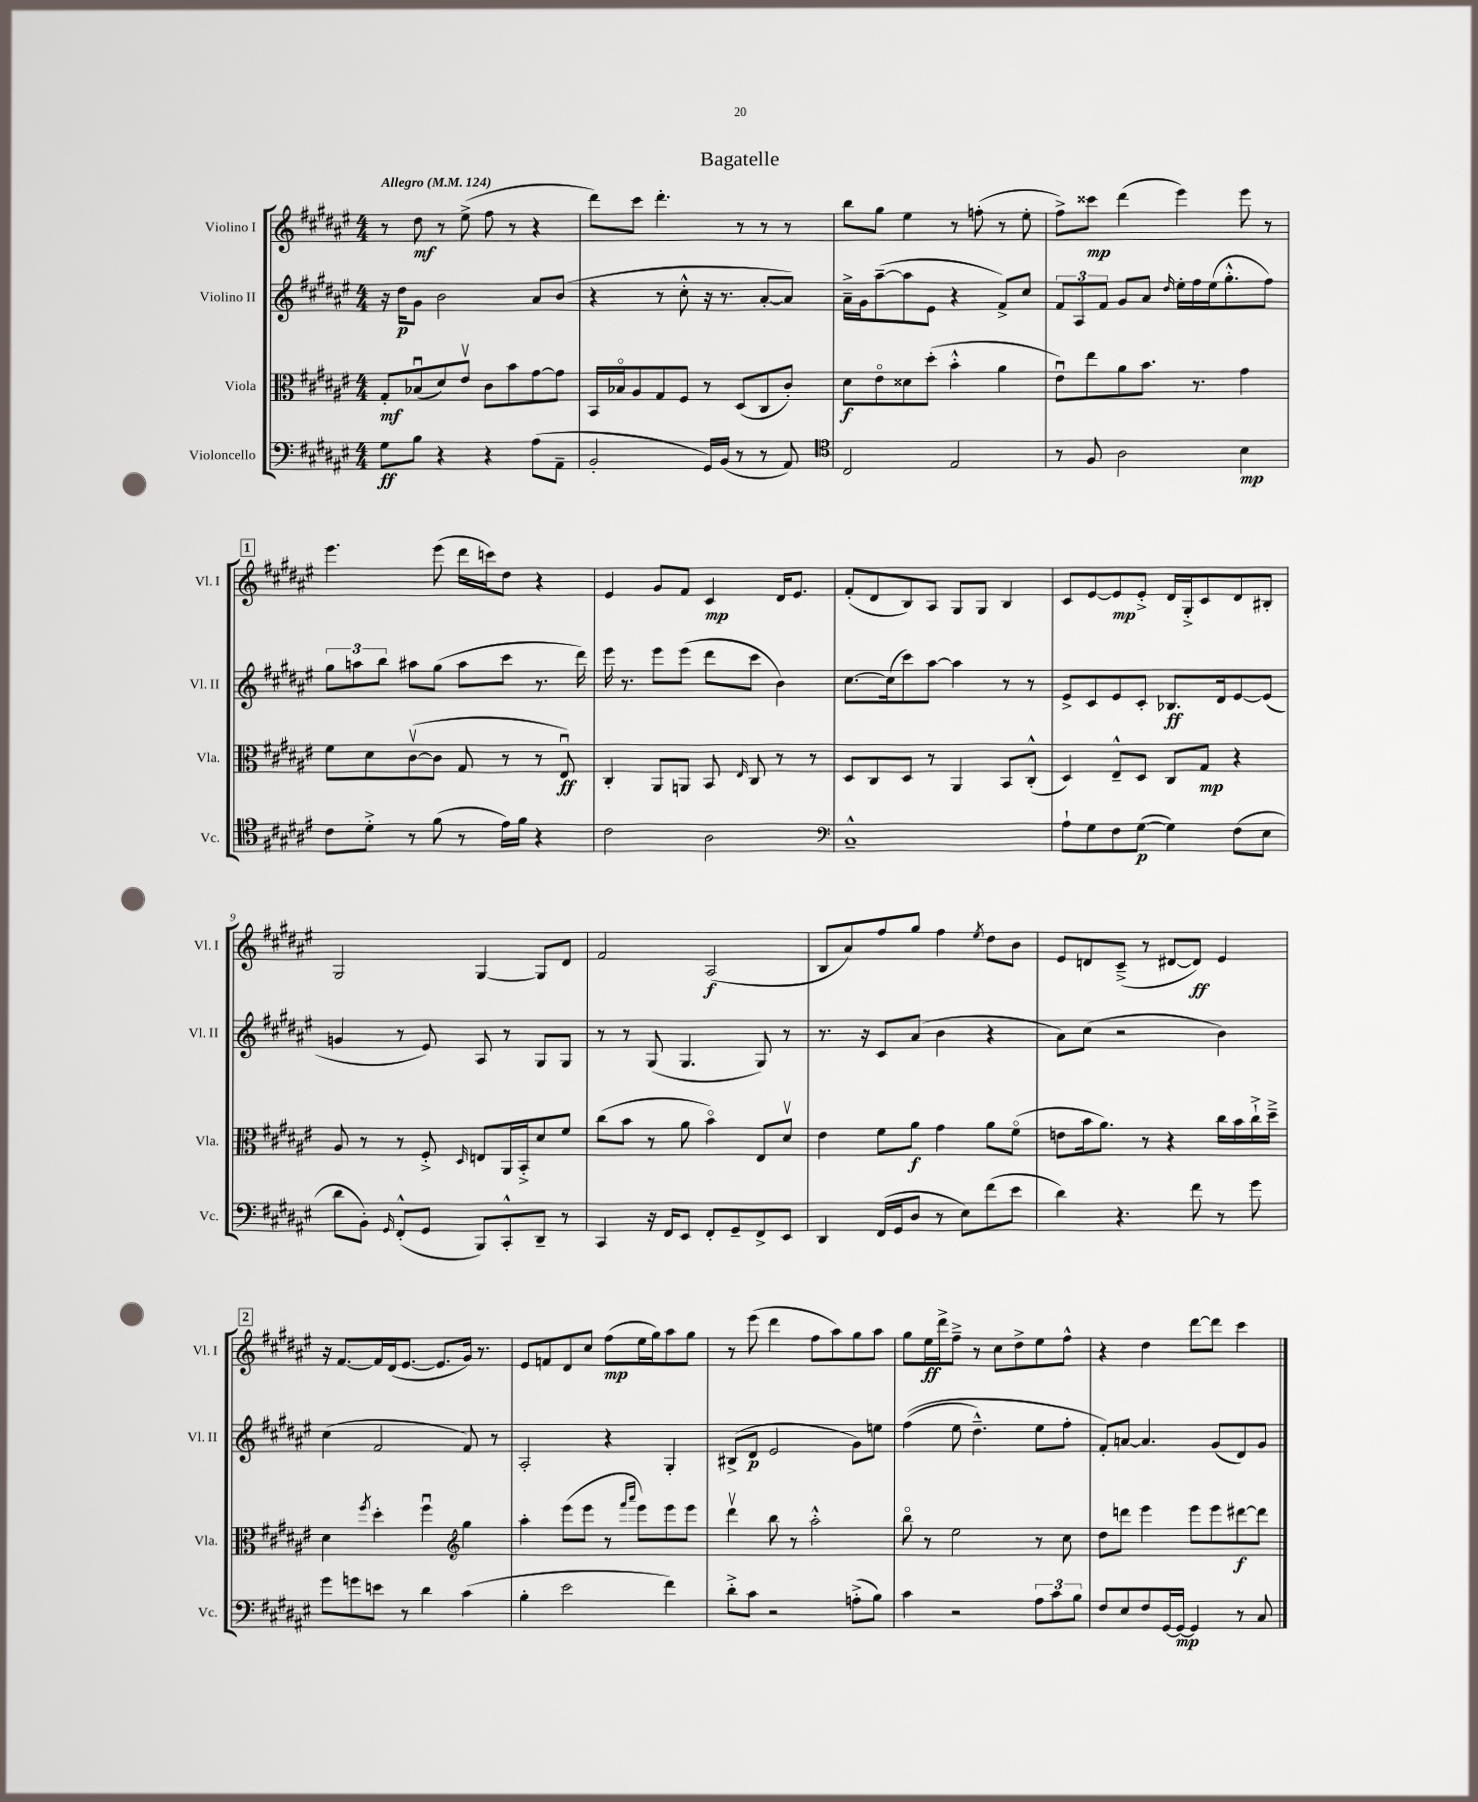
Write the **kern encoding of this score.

**kern	**dynam	**kern	**dynam	**kern	**dynam	**kern	**dynam
*part4	*part4	*part3	*part3	*part2	*part2	*part1	*part1
*staff4	*staff4	*staff3	*staff3	*staff2	*staff2	*staff1	*staff1
*I"Violoncello	*	*I"Viola	*	*I"Violino II	*	*I"Violino I	*
*I'Vc.	*	*I'Vla.	*	*I'Vl. II	*	*I'Vl. I	*
*clefF4	*	*clefC3	*	*clefG2	*	*clefG2	*
*k[f#c#g#d#a#e#]	*	*k[f#c#g#d#a#e#]	*	*k[f#c#g#d#a#e#]	*	*k[f#c#g#d#a#e#]	*
*M4/4	*	*M4/4	*	*M4/4	*	*M4/4	*
*MM124	*	*MM124	*	*MM124	*	*MM124	*
=1	=1	=1	=1	=1	=1	=1	=1
!	!	!	!	!	!	!LO:TX:a:B:t=Allegro	!
8G#\L	ff	8G#'/L	mf	16r	.	8r	.
.	.	.	.	16dd#\KL	p	.	.
8B\J	.	(8B-Xu/	.	8g#\J	.	8dd#\	mf
4r	.	8d#/)	.	2b\	.	8r	.
.	.	8e#v/J	.	.	.	(8ee#^\	.
4r	.	8c#\L	.	.	.	8ff#\	.
.	.	8b\	.	.	.	8r	.
(8A#\L	.	[8g#\	.	8a#/L	.	4r	.
8AA#~\J	.	8g#\J]	.	(8b/J	.	.	.
=2	=2	=2	=2	=2	=2	=2	=2
2BB'/	.	16BB/LL	.	4r	.	8ddd#\L)	.
.	.	16B-X/J	.	.	.	.	.
.	.	8A#/	.	.	.	8ccc#\J	.
.	.	8G#/	.	8r	.	4.ddd#'\	.
.	.	8F#/J	.	8cc#'^^\	.	.	.
16GG#/LL)	.	8r	.	16r	.	.	.
(16BB/JJ	.	.	.	8.r	.	.	.
8r	.	(8D#/L	.	.	.	8r	.
8r	.	8C#/	.	[8a#'/L	.	8r	.
8AA#/)	.	8c#'/J)	.	8a#/J])	.	8r	.
=3	=3	=3	=3	=3	=3	=3	=3
*clefC4	*	*	*	*	*	*	*
2C#/	.	8d#\L	f	16a#~^\LL	.	8bb\L	.
.	.	.	.	16g#\J	.	.	.
.	.	8e#\	.	([8aa#~\	.	8gg#\J	.
.	.	8d##X\	.	8aa#\]	.	4ee#\	.
.	.	(8dd#'\J	.	8e#\J	.	.	.
2E#/	.	4b'^^\	.	4r	.	8r	.
.	.	.	.	.	.	(8ffn'\	.
.	.	4a#\	.	8f#^/L)	.	8r	.
.	.	.	.	8cc#/J	.	8ee#'\	.
=4	=4	=4	=4	=4	=4	=4	=4
8r	.	8e#u\L)	.	12f#/L	.	8ff#^\L)	.
.	.	.	.	12A#/	.	.	.
8F#/	.	8ee#\	.	.	.	8ccc##X\J	mp
.	.	.	.	12f#/J	.	.	.
2A#\	.	8a#\	.	8g#/L	.	(4ddd#\	.
.	.	8.b\J	.	8a#/J	.	.	.
.	.	.	.	16qqdd#/	.	.	.
.	.	.	.	16ee#'\LL	.	4eee#\)	.
.	.	8.r	.	16ff#\	.	.	.
.	.	.	.	(16ee#\J	.	.	.
.	.	.	.	8.gg#'^^\	.	.	.
4B\	mp	4g#\	.	.	.	8eee#\	.
.	.	.	.	8ff#\J)	.	8r	.
!!LO:LB:g=z
!!LO:REH:place=s1:t=1
=5	=5	=5	=5	=5	=5	=5	=5
8c#\L	.	8f#\L	.	12gg#\L	.	4.eee#\	.
.	.	.	.	12aan\	.	.	.
8d#'^\J	.	8d#\	.	.	.	.	.
.	.	.	.	12bb\J	.	.	.
8r	.	([8c#v\	.	8aa#X\L	.	.	.
(8f#\	.	8c#\J]	.	(8gg#\J	.	(8eee#\	.
8r	.	8G#/	.	8aa#\L	.	16ddd#\LL	.
.	.	.	.	.	.	16cccn\J)	.
16e#\LL)	.	8r	.	8ccc#\J	.	8dd#\J	.
16f#\JJ	.	.	.	.	.	.	.
4r	.	8r	.	8.r	.	4r	.
.	.	8E#u/)	ff	.	.	.	.
.	.	.	.	16ddd#\)	.	.	.
=6	=6	=6	=6	=6	=6	=6	=6
2c#\	.	4C#'/	.	16eee#\	.	4e#/	.
.	.	.	.	8.r	.	.	.
.	.	8AA#/L	.	8eee#\L	.	8g#/L	.
.	.	8AAn/J	.	(8eee#\J	.	8f#/J	.
2A#\	.	8BB/	.	8ddd#\L	.	4c#/	mp
.	.	16qqE#/	.	.	.	.	.
.	.	8C#/	.	8ccc#\J	.	.	.
.	.	8r	.	4b\)	.	16d#/KL	.
.	.	.	.	.	.	8.e#/J	.
.	.	8r	.	.	.	.	.
=7	=7	=7	=7	=7	=7	=7	=7
*clefF4	*	*	*	*	*	*	*
1C#~^^	.	8D#/L	.	[8.cc#\L	.	(8f#'/L	.
.	.	8C#/	.	.	.	8d#/	.
.	.	.	.	(16cc#\k]	.	.	.
.	.	8D#/J	.	8ccc#\)	.	8B/)	.
.	.	8r	.	[8aa#\J	.	8A#/J	.
.	.	4AA#/	.	4aa#\]	.	8G#/L	.
.	.	.	.	.	.	8G#/J	.
.	.	8BB/L	.	8r	.	4B/	.
.	.	(8C#'^^/J	.	8r	.	.	.
=8	=8	=8	=8	=8	=8	=8	=8
8A#`\L	.	4D#/)	.	8e#^/L	.	8c#/L	.
8G#\	.	.	.	8c#/	.	[8e#/	.
8F#\	.	8E#~^^/L	.	8e#/	.	8e#/]	mp
([8G#\J	p	8D#/J	.	8c#'/J	.	8e#'^/J	.
4G#\])	.	8C#/L	.	8.B-X/L	ff	16d#/LL	.
.	.	.	.	.	.	16G#'^/J	.
.	.	8G#/J	mp	.	.	8c#/	.
.	.	.	.	16d#/k	.	.	.
(8F#\L	.	4r	.	[8e#/	.	8d#/	.
8E#\J	.	.	.	(8e#/J]	.	8B#X'/J	.
!!LO:LB:g=z
=9	=9	=9	=9	=9	=9	=9	=9
8d#\L	.	8A#/	.	4gn/	.	2G#/	.
8BB'\J)	.	8r	.	.	.	.	.
16qqGG#/	.	.	.	.	.	.	.
(8FF#'^^/L	.	8r	.	8r	.	.	.
8GG#/J	.	8F#'^/	.	8e#/)	.	.	.
.	.	16qqD#/	.	.	.	.	.
8BBB/L)	.	8En/L	.	8A#/	.	[4G#/	.
8CC#'^^/	.	16AA#/L	.	8r	.	.	.
.	.	16BB'^/J	.	.	.	.	.
8DD#~/J	.	8d#/	.	8G#/L	.	8G#/L]	.
8r	.	8f#/J	.	8G#/J	.	8d#/J	.
=10	=10	=10	=10	=10	=10	=10	=10
4CC#/	.	(8cc#\L	.	8r	.	2f#/	.
.	.	8b\J	.	8r	.	.	.
16r	.	8r	.	(8G#/	.	.	.
16FF#/KL	.	.	.	.	.	.	.
8EE#/J	.	8a#\	.	4.G#/	.	.	.
8FF#'/L	.	4b\)	.	.	.	(2A#/	f
8GG#~/	.	.	.	.	.	.	.
8FF#^/	.	8E#/L	.	8G#/)	.	.	.
8EE#/J	.	8d#v/J	.	8r	.	.	.
=11	=11	=11	=11	=11	=11	=11	=11
4DD#/	.	4e#\	.	8.r	.	8B/L	.
.	.	.	.	.	.	8a#/)	.
.	.	.	.	16r	.	.	.
(16FF#/LL	.	8f#\L	.	8c#/L	.	8ff#/	.
16GG#/J	.	.	.	.	.	.	.
8D#/J	.	8a#\J	f	(8a#/J	.	8gg#/J	.
8r	.	4g#\	.	4b\	.	4ff#\	.
8E#\L)	.	.	.	.	.	.	.
.	.	.	.	.	.	8qee#/	.
(8f#\	.	8a#\L	.	4r	.	8dd#\L	.
8e#\J	.	(8f#\J	.	.	.	8b\J	.
=12	=12	=12	=12	=12	=12	=12	=12
4d#\)	.	8en\L	.	8a#\L)	.	8e#/L	.
.	.	16b\k	.	(8cc#\J	.	8dn/	.
.	.	8.a#\J)	.	.	.	.	.
4.r	.	.	.	2r	.	(8c#~^/J	.
.	.	8r	.	.	.	8r	.
.	.	4r	.	.	.	[8d#X/L	.
8f#\	.	.	.	.	.	8d#/J])	ff
8r	.	16cc#\LL	.	4b\)	.	4e#/	.
.	.	16b\	.	.	.	.	.
8g#\	.	16cc#`^\	.	.	.	.	.
.	.	16dd#~^\JJ	.	.	.	.	.
!!LO:LB:g=z
!!LO:REH:place=s1:t=2
=13	=13	=13	=13	=13	=13	=13	=13
8g#\L	.	4d#\	.	(4cc#\	.	16r	.
.	.	.	.	.	.	[8.f#/L	.
8gn\	.	.	.	.	.	.	.
.	.	8qff#/	.	.	.	.	.
8en\J	.	4dd#'\	.	2f#/	.	16f#/L]	.
.	.	.	.	.	.	(16d#/J	.
8r	.	.	.	.	.	[8.e#/J	.
4d#\	.	4ff#u\	.	.	.	.	.
.	.	.	.	.	.	8.e#/L]	.
*	*	*clefG2	*	*	*	*	*
(4c#\	.	4gg#\	.	8f#/)	.	16g#/Jk)	.
.	.	.	.	.	.	8.r	.
.	.	.	.	8r	.	.	.
=14	=14	=14	=14	=14	=14	=14	=14
4B'\	.	4aa#'\	.	2A#'/	.	8e#/L	.
.	.	.	.	.	.	8fn/	.
2e#\	.	(8eee#\L	.	.	.	8d#/	.
.	.	8eee#\J	.	.	.	8cc#/J	.
.	.	8r	.	4r	.	(8ff#\L	mp
.	.	16qqfff#/LL	.	.	.	.	.
.	.	16qqaaa#/JJ	.	.	.	.	.
.	.	8eee#\L)	.	.	.	16ee#\L	.
.	.	.	.	.	.	16gg#\J)	.
4f#\)	.	8eee#\	.	4G#'/	.	8aa#\	.
.	.	8eee#\J	.	.	.	8gg#\J	.
=15	=15	=15	=15	=15	=15	=15	=15
8d#'^\L	.	4ddd#v\	.	(8B#X^/L	.	8r	.
8c#\J	.	.	.	8d#/J	p	(8eee#\	.
2r	.	8bb\	.	2e#/	.	4ddd#\	.
.	.	8r	.	.	.	.	.
.	.	2aa#'^^\	.	.	.	8ff#\L	.
.	.	.	.	.	.	8aa#\)	.
(8An'^\L	.	.	.	8g#\L)	.	8gg#\	.
8B\J)	.	.	.	8een\J	.	8aa#\J	.
=16	=16	=16	=16	=16	=16	=16	=16
4c#\	.	8bb\	.	((4ff#\	.	8gg#\L	.
.	.	8r	.	.	.	16ee#\L	ff
.	.	.	.	.	.	16ddd#^\J	.
2r	.	2ee#\	.	8ee#\	.	8ff#~^\J	.
.	.	.	.	4.dd#~^^\)	.	8r	.
.	.	.	.	.	.	8cc#\L	.
.	.	.	.	.	.	8dd#^\	.
12A#\L	.	8r	.	8ee#\L	.	8ee#\	.
12c#\	.	.	.	.	.	.	.
.	.	8cc#\	.	8ff#'\J	.	8ff#^^\J	.
12B\J	.	.	.	.	.	.	.
=17	=17	=17	=17	=17	=17	=17	=17
8F#/L	.	8dd#\L	.	8f#'/L)	.	4r	.
8E#/	.	8dddn\J	.	[8an/J	.	.	.
8F#/	.	4eee#\	.	4.a/]	.	4dd#\	.
[16GG#/L	.	.	.	.	.	.	.
16GG#/JJ_	mp	.	.	.	.	.	.
4GG#/]	.	8eee#\L	.	.	.	[8ddd#\L	.
.	.	8eee#\	.	(8g#/L	.	8ddd#\J]	.
8r	.	[8ddd#X\	f	8d#/)	.	4ccc#\	.
8C#/	.	8ddd#\J]	.	8g#/J	.	.	.
==	==	==	==	==	==	==	==
*-	*-	*-	*-	*-	*-	*-	*-
